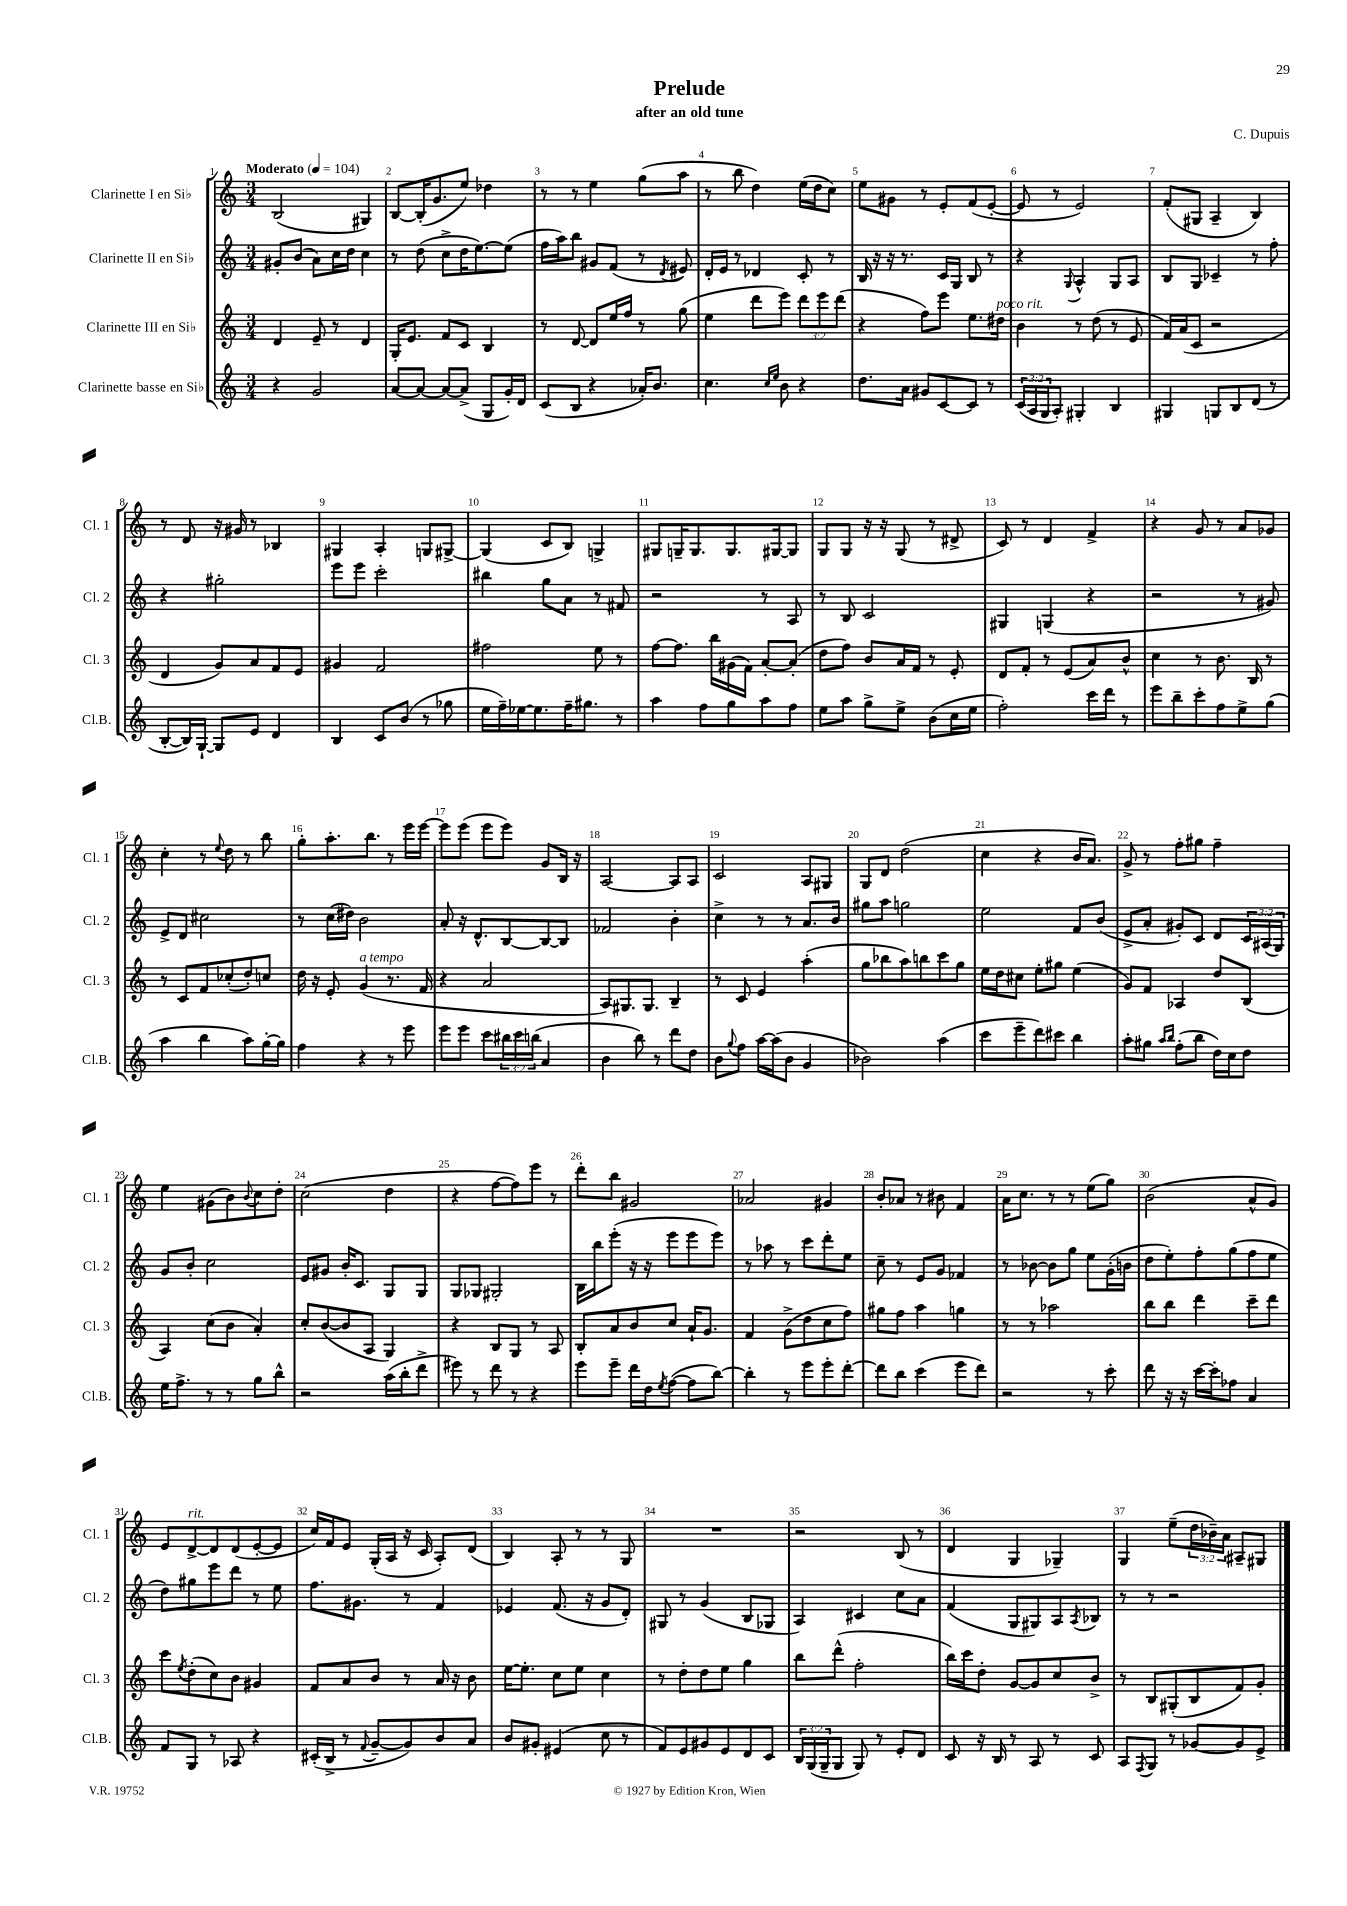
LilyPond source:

\header { title = "Prelude" composer = "C. Dupuis" subtitle = "after an old tune" }
<<
\new StaffGroup <<
\new Staff = "s0" \with { instrumentName = "Clarinette I en Sib" shortInstrumentName = "Cl. 1" } {
    \clef treble \key c \major \numericTimeSignature \time 3/4 \override Staff.TupletNumber.text = #tuplet-number::calc-fraction-text \tempo "Moderato" 4 = 104
    b2( gis4) |
    b8~ b16-.( g'8. e''8) des''4 |
    r8 r8 e''4 g''8( a''8 |
    r8 b''8 d''4) e''16( d''16 c''8) |
    e''8 gis'8 r8 e'8-. f'8( e'8~-. |
    e'8 r8 e'2) |
    f'8-.( gis8 a4-- b4) |
    r8 d'8 r16 gis'16 r8 bes4 |
    gis4 a4-. g8 gis8~-> |
    gis4( c'8 b8) g4-> |
    gis8 g16-- g8. g8. gis16~ gis8 |
    g8 g8 r16 r16 g8( r8 dis'8-> |
    c'8) r8 d'4 f'4-> |
    r4 g'8 r8 a'8 ges'8 |
    c''4-. r8 \appoggiatura { e''8 } d''8 r8 b''8 |
    g''8-. a''8.-. b''8. r8 e'''16 e'''16~ |
    e'''8 e'''8( e'''8 e'''8) g'8 b16 r16 |
    a2~ a8 a8 |
    c'2 a8 gis8 |
    g8 d'8 d''2( |
    c''4 r4 b'16 a'8.) |
    g'8-> r8 f''8-. gis''8 f''4-- |
    e''4 gis'8( b'8) \appoggiatura { b'8 } c''8 d''8-. |
    c''2( d''4 |
    r4 f''8~ f''8) e'''8 r8 |
    d'''8-. b''8 gis'2 |
    aes'2 gis'4 |
    b'8-. aes'8 r8 bis'8 f'4 |
    a'16 c''8. r8 r8 e''8( g''8) |
    b'2( a'8-^ g'8) |
    e'8 d'8~->^\markup { \italic "rit." } d'8 d'8( e'8~-. e'8 |
    c''16) f'16 e'8 g16-.( a16 r16 c'16 a8-.) d'8( |
    b4) a8-. r8 r8 g8 |
    R2. |
    r2 b8( r8 |
    d'4 g4 ges4--) |
    g4 e''8--( \tuplet 3/2 { d''16 bes'16--) a'16 } ais8-- gis8 \bar "|." |
}
\new Staff = "s1" \with { instrumentName = "Clarinette II en Sib" shortInstrumentName = "Cl. 2" } {
    \clef treble \key c \major \numericTimeSignature \time 3/4 \override Staff.TupletNumber.text = #tuplet-number::calc-fraction-text
    gis'8-. b'8( a'8) c''16 d''16 c''4 |
    r8 d''8( c''8-> d''16 e''8.~) e''8( |
    f''16 a''16) b''8 gis'8 f'8( r8 \acciaccatura { d'8 } eis'8) |
    d'16-. e'16 r8 des'4 c'8-. r8 |
    b16 r16 r16 r8. c'16 g16 b8 r8 |
    r4 \appoggiatura { g8 } a4-^ g8 a8 |
    b8 g8 ces'4-- r8 f''8-. |
    r4 gis''2-. |
    e'''8 e'''8 c'''2-. |
    bis''4 g''8 a'8 r8 fis'8 |
    r2 r8 a8 |
    r8 b8 c'2 |
    gis4 g4( r4 |
    r2 r8 gis'8) |
    e'8-> d'8 cis''2 |
    r8 c''16( dis''16) b'2 |
    a'8-. r16 d'8.-^ b8~ b8~ b8 |
    fes'2 b'4-. |
    c''4-> r8 r8 a'8. b'16 |
    gis''8 a''8 g''2 |
    e''2 f'8 b'8( |
    e'8-> a'8-. gis'8-.) c'8 d'8 \tuplet 3/2 { c'16 ais16( g16) } |
    g'8 b'8-. c''2 |
    e'8 gis'8 b'16-. c'8. g8 g8 |
    g8 ges8 gis2-. |
    b16 b''16 e'''8-.( r16 r16 e'''8 e'''8 e'''8) |
    r8 aes''8 r8 c'''8 d'''8-. e''8 |
    c''8-- r8 e'8 g'8 fes'4 |
    r8 bes'8~ bes'8 g''8 e''8 g'16-.( b'16 |
    d''8 e''8-.) f''8-. g''8( f''8 e''8 |
    d''8) gis''8 e'''8 d'''8 r8 e''8 |
    f''8. gis'8. r8 f'4 |
    ees'4 f'8.( r16 g'8 d'8-.) |
    gis8 r8 g'4( b8 ges8 |
    a4) cis'4 c''8 a'8 |
    f'4( g8 gis8) a8 \acciaccatura { a8 } bes8 |
    r8 r8 r2 \bar "|." |
}
\new Staff = "s2" \with { instrumentName = "Clarinette III en Sib" shortInstrumentName = "Cl. 3" } {
    \clef treble \key c \major \numericTimeSignature \time 3/4 \override Staff.TupletNumber.text = #tuplet-number::calc-fraction-text
    d'4 e'8-- r8 d'4 |
    g16-. e'8. f'8 c'8 b4 |
    r8 d'8~ d'8 e''16 f''16 r8 g''8( |
    e''4 d'''8 e'''8) \tuplet 3/2 { d'''8 e'''8 d'''8( } |
    r4 f''8) e'''8 e''8. dis''16^\markup { \italic "poco rit." } |
    b'4 r8 d''8( r8 e'8 |
    f'16) a'16( c'8 r2 |
    d'4 g'8) a'8 f'8 e'8 |
    gis'4 f'2 |
    fis''2 e''8 r8 |
    f''8~ f''8. b''16 gis'16( f'16) a'8~-. a'8-.( |
    d''8 f''8) b'8 a'16 f'16 r8 e'8-. |
    d'8 f'8-. r8 e'8( a'8) b'8-^ |
    c''4 r8 b'8. b16 r8 |
    r8 c'8 f'8 ces''8-.( d''8-.) c''8 |
    d''16 r16 e'8-. g'4^\markup { \italic "a tempo" }( r8. f'16 |
    r4 a'2 |
    a8) gis8. gis8. b4-- |
    r8 c'8 e'4 a''4-.( |
    g''8 bes''8 a''8) b''8 c'''8 g''8 |
    e''16 d''16 cis''8 e''8-. gis''8 e''4( |
    g'8) f'8 aes4 d''8 b8( |
    a4) c''8( b'8 a'4-.) |
    c''8-. b'8~( b'8 a8 g4) |
    r4 b8 g8 r8 a8 |
    b8-. a'8 b'8 c''8 a'16-! g'8. |
    f'4 g'8->( d''8 c''8 f''8) |
    gis''8 f''8 a''4 g''4 |
    r8 r8 aes''2 |
    b''8 b''8 d'''4 c'''8-- d'''8 |
    c'''8 \acciaccatura { e''8 } d''8-.( c''8) b'8 gis'4 |
    f'8 a'8 b'8 r8 a'16 r16 b'8 |
    e''16~ e''8.-. c''8 e''8 c''4 |
    r8 d''8-. d''8 e''8 g''4 |
    b''8 d'''8-^( f''2-. |
    b''16) c'''16 d''8-. g'8~ g'8 c''8 b'8-> |
    r8 b8 gis8-.( b8 f'8) g'8-. \bar "|." |
}
\new Staff = "s3" \with { instrumentName = "Clarinette basse en Sib" shortInstrumentName = "Cl.B." } {
    \clef treble \key c \major \numericTimeSignature \time 3/4 \override Staff.TupletNumber.text = #tuplet-number::calc-fraction-text
    r4 g'2 |
    a'8~ a'8~ a'8~ a'8->( g8 g'16-.) d'16 |
    c'8( b8 r4 aes'16-.) b'8. |
    c''4. \grace { c''16 e''16 } b'8 r4 |
    d''8. a'16 gis'8 c'8~ c'8 r8 |
    \tuplet 3/2 { c'16( a16 g16 } a8-.) gis4-. b4 |
    gis4 g8 b8 d'8( r8 |
    b8~-. b16) g16~-! g8 e'8 d'4 |
    b4 c'8 b'8( r8 ges''8 |
    e''16 f''16--) ees''16~ ees''8. f''16-- gis''8. r8 |
    a''4 f''8 g''8 a''8 f''8 |
    e''8 a''8 g''8-> e''8-> b'8( c''16 e''16 |
    f''2-.) c'''16 d'''16 r8 |
    e'''8 b''8-- c'''8-. f''8 e''8-> g''8( |
    a''4 b''4 a''8) g''16~-. g''16 |
    f''4 r4 r8 e'''8 |
    e'''8 e'''8 c'''8 \tuplet 3/2 { bis''16 c'''16 b''16( } a'4 |
    b'4 b''8) r8 d'''8 d''8 |
    b'8 \appoggiatura { g''8 } f''8 a''16~ a''16( b'8 g'4 |
    bes'2) a''4( |
    c'''8 e'''8-- d'''8) cis'''8 b''4 |
    a''8-. gis''8 \grace { a''16 b''16 } f''8-.( b''8 d''16) c''16 d''8 |
    e''16 f''8.-> r8 r8 g''8 b''8-^ |
    r2 a''16( b''16-. d'''8-> |
    eis'''8) r8 d'''8 r8 r4 |
    e'''8 e'''8-- d'''16 d''16 \acciaccatura { e''8 } f''8~( f''8 b''8~) |
    b''4-. r8 e'''8 e'''8-. d'''8~-. |
    d'''8 b''8 c'''4( e'''8 d'''8) |
    r2 r8 c'''8-. |
    d'''8 r16 r16 c'''16~ c'''16-. fes''8 a'4 |
    f'8 g8 r8 aes8 r4 |
    cis'16-.( b16-> r8 \appoggiatura { f'8 } g'8~-- g'8) b'8 a'8 |
    b'8 gis'8-. eis'4( c''8 r8 |
    f'8) e'8 gis'8 e'8 d'8 c'8 |
    \tuplet 3/2 { b16 g16( g16-- } g8 g8) r8 e'8-. d'8 |
    c'8 r16 b16 r8 a8 r8 c'8 |
    a8 \acciaccatura { f8 } g8 r8 ges'8~ ges'8 e'8-> \bar "|." |
}
>>
>>
\layout { \context { \Score \override BarNumber.break-visibility = ##(#f #t #t) barNumberVisibility = #all-bar-numbers-visible } }
